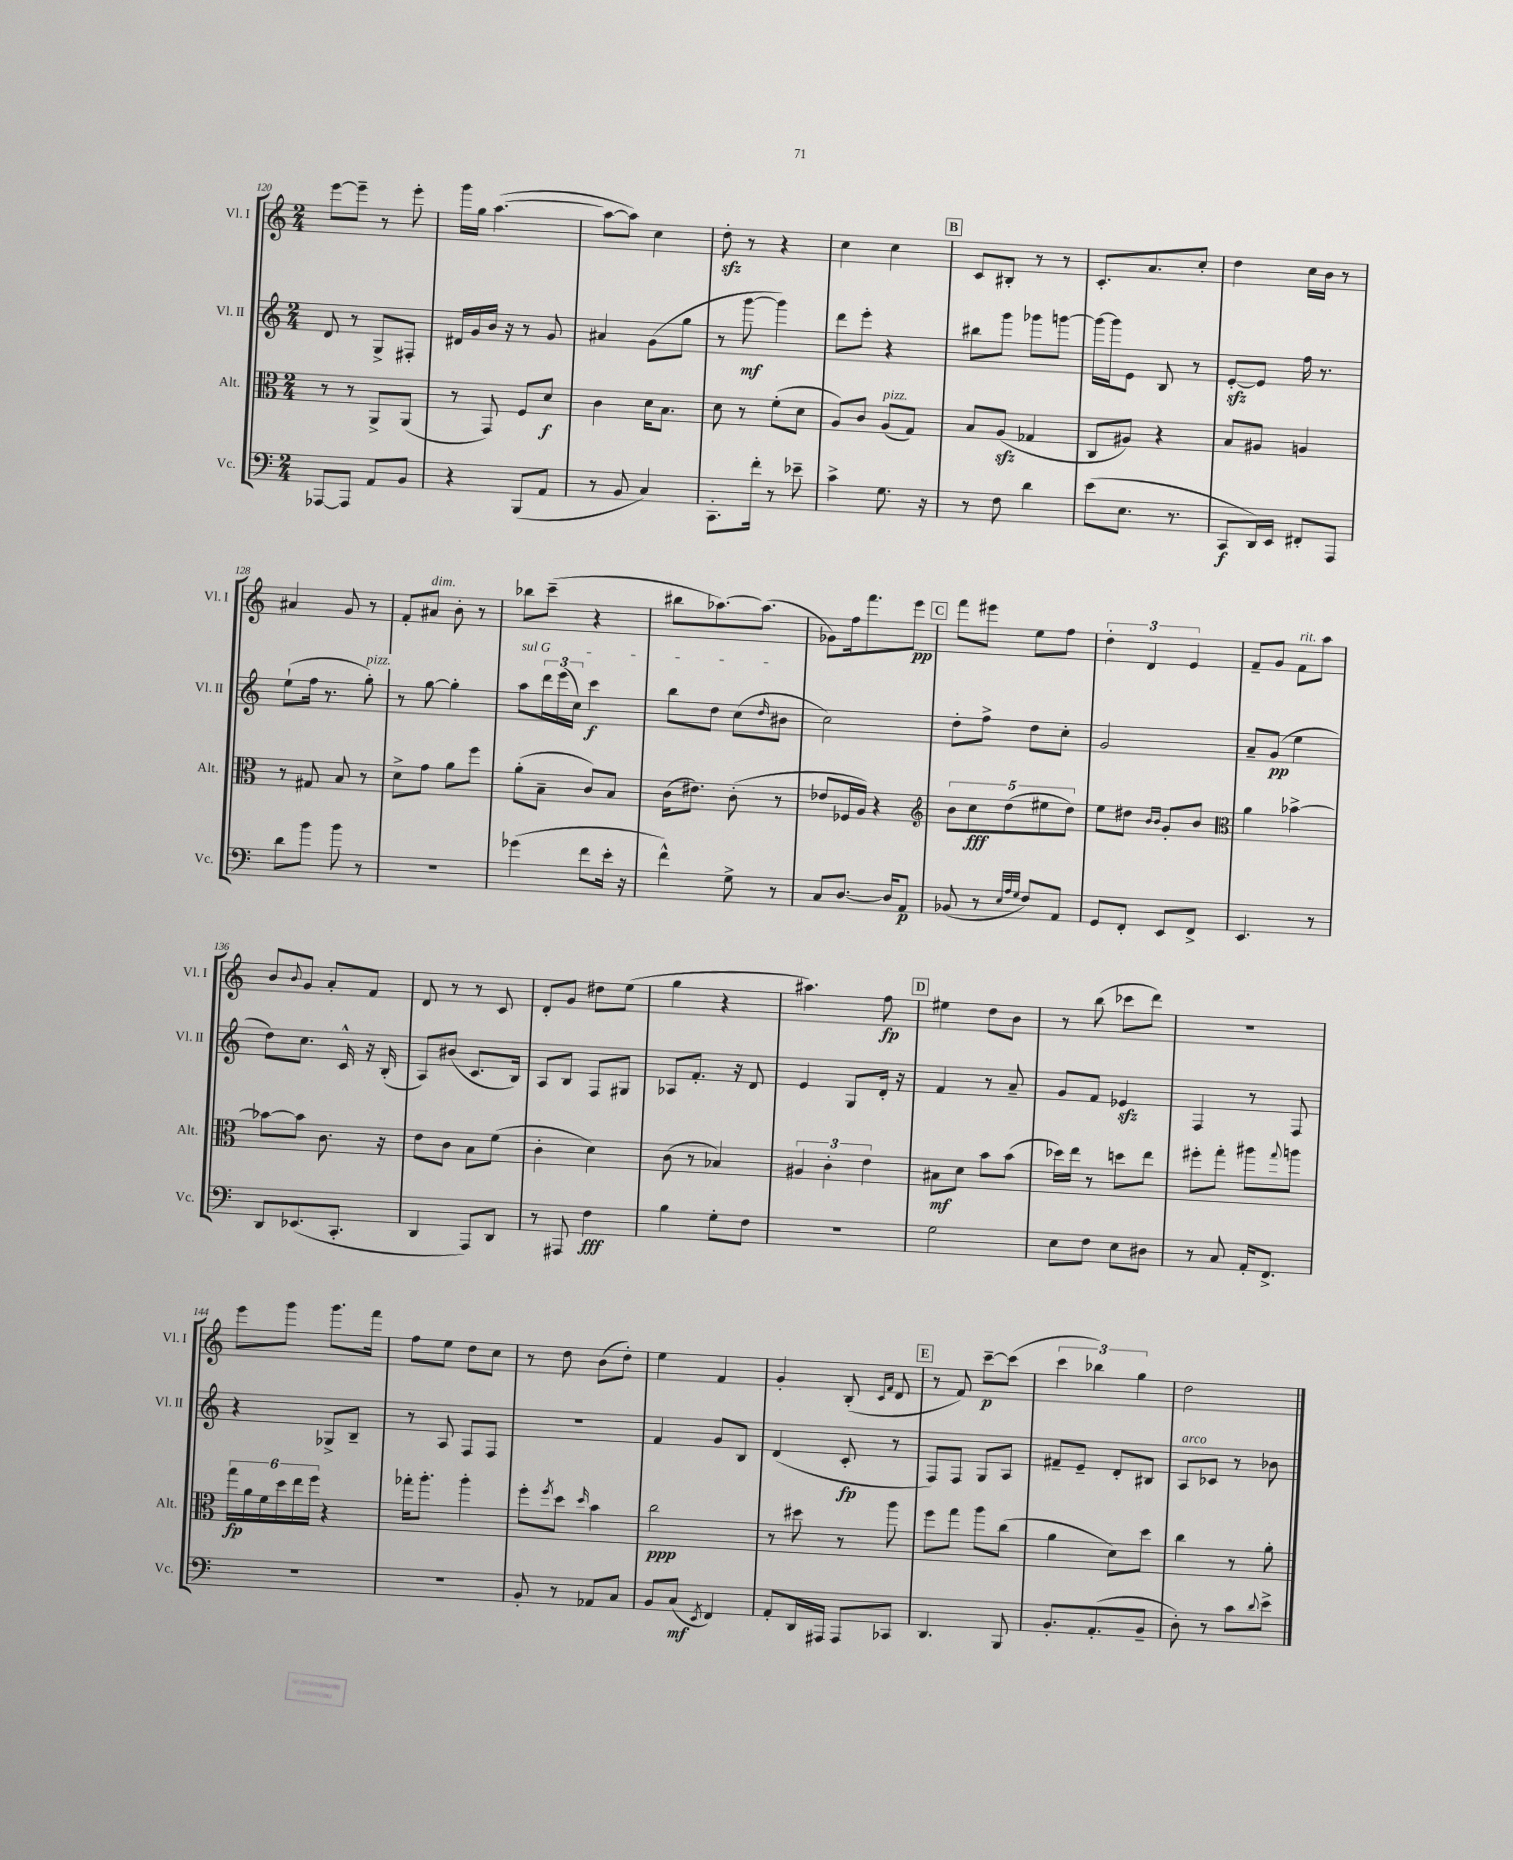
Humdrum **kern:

**kern	**kern	**kern	**kern
*staff4	*staff3	*staff2	*staff1
*clefF4	*clefC3	*clefG2	*clefG2
*k[]	*k[]	*k[]	*k[]
*M2/4	*M2/4	*M2/4	*M2/4
[8AAA-	8r	8d	[8eee
8AAA-]	8r	8r	8eee~]
8AA	8AA^	8G^	8r
8BB	(8AA	8F#'	8eee'
=	=	=	=
4r	8r	16d#	16ggg
.	.	16g	16gg
.	8GG)	16b	([4.aa
.	.	16r	.
(8BBB	8F	8r	.
8AA	8d	8g	.
=	=	=	=
8r	4c	4a#	8aa_
8BB	.	.	8aa])
4C)	16d	(8g	4cc
.	8.B	.	.
.	.	8gg	.
=	=	=	=
8.CC'	8d	8r	8dd'
.	8r	[8ggg	8r
16f'	.	.	.
8r	(8f'	4ggg])	4r
8e-~	8d	.	.
=	=	=	=
4c^	8A)	8ddd	4cc
.	8c	8eee'	.
8.G	(8A	4r	4cc
.	8G)	.	.
16r	.	.	.
=	=	=	=
8r	8B	8bb#	8c
8F	(8A	8ggg	8B#'
4d	4G-	8ggg-	8r
.	.	[8ggg	8r
=	=	=	=
(8e	8C	16ggg_	8.c'
.	.	16ggg]	.
8.E	8A#)	8e	.
.	.	.	8.a
.	4r	8B	.
8.r	.	.	.
.	.	8r	8cc'
=	=	=	=
8CC	8B	[8e'	4dd
16DD)	8A#	8e]	.
16EE	.	.	.
8FF#'	4A	16ff	16cc
.	.	8.r	16b
8AAA	.	.	8r
=	=	=	=
8d	8r	(8ee`	4a#
8b	8G#	16ff	.
.	.	8.r	.
8b	8B	.	8g
8r	8r	8gg')	8r
=	=	=	=
2r	8d^	8r	8f'
.	8g	[8gg	8a#
.	8a	4gg']	8b'
.	8ff	.	8r
=	=	=	=
(4g-	(8a'	8aa	8bb-
.	8B~	24ddd	(8ccc~
.	.	(24eee	.
.	.	24cc)	.
8f	8c)	4ccc	4r
16e'	8B	.	.
16r	.	.	.
=	=	=	=
4f^^)	(16c	8bb	8bb#
.	8.e#)	.	.
.	.	8dd	[8.aa-)
8G^	(8c'	(8cc	.
.	.	.	(8.aa-]
.	.	16qqdd	.
8r	8r	8b#	.
=	=	=	=
8C	8e-	2cc)	8g-)
[8.D	16F-	.	16ff
.	16A)	.	8.fff
.	4r	.	.
16D]	.	.	.
8AA	.	.	8eee
=	=	=	=
*	*clefG2	*	*
(8BB-	10b	8dd'	8fff
.	10cc	.	.
8r	.	8ff^	8eee#
.	(10dd	.	.
32qqE	.	.	.
32qqA	.	.	.
32qqG	.	.	.
8F)	.	8dd	8ee
.	10ee#	.	.
8AA	.	8cc'	8ff
.	10dd)	.	.
=	=	=	=
8GG	8ee	2g	6dd'
8FF'	8dd#	.	.
.	.	.	6d
.	16qqb	.	.
.	16qqb	.	.
8EE	8g'	.	.
.	.	.	6e
8FF^	8b	.	.
=	=	=	=
*	*clefC3	*	*
4.EE	4a	8a~	8f~
.	.	(8g	8g
.	[4b-^	4ee	8f
8r	.	.	8aa
=	=	=	=
8DD	8b-_	8dd)	8b
.	.	.	8qqb
(8.EE-	8b-]	8.cc	8g
.	8.c	.	8a'
8.CC'	.	16c^^	.
.	.	16r	8f
.	16r	(16B'	.
=	=	=	=
4DD	8e	8A)	8d
.	8c	(8b#	8r
8AAA)	8B	8.c	8r
8DD	(8f	.	8c
.	.	16B)	.
=	=	=	=
8r	4c'	8A	8d'
8AAA#	.	8B	8g
4F	4d)	8F	8dd#
.	.	8G#	(8ee
=	=	=	=
4B	(8c	8A-	4gg
.	8r	8.f'	.
8G'	4B-)	.	4r
.	.	16r	.
8F	.	8d	.
=	=	=	=
2r	6A#	4e	4.aa#)
.	6c'	.	.
.	.	8G	.
.	6e	.	.
.	.	16d'	8ff
.	.	16r	.
=	=	=	=
2G	8B#	4f	4ee#
.	8d	.	.
.	8b	8r	8dd
.	(8b	8a~	8b
=	=	=	=
8E	16dd-)	8g	8r
.	16ee	.	.
8F	8r	8f	(8bb
8E	8dd	4e-	8ccc-
8D#	8ee	.	8ddd)
=	=	=	=
8r	8ff#'	4F	2r
8C	8gg'	.	.
16AA'	8aa#	8r	.
8.FF^	.	.	.
.	8qqgg	.	.
.	8aa	8F	.
=	=	=	=
2r	24gg	4r	8eee
.	24a	.	.
.	24f	.	.
.	24dd	.	8ggg
.	24ee	.	.
.	24ff	.	.
.	4r	8G-^	8.ggg
.	.	8B~	.
.	.	.	16fff
=	=	=	=
2r	16gg-'	8r	8ff
.	8.aa'	.	.
.	.	8A	8ee
.	4aa'	8F	8dd
.	.	8F	8cc
=	=	=	=
8BB'	8ff'	2r	8r
.	8qff	.	.
8r	8dd	.	8dd
.	16qqdd	.	.
8AA-	4b	.	(8b
8C	.	.	8dd')
=	=	=	=
8BB	2cc	4f	4ee
(8C	.	.	.
8qEE	.	.	.
4FF)	.	8g	4f
.	.	8B	.
=	=	=	=
8AA'	8r	(4d	4g'
16DD	8dd#	.	.
16AAA#	.	.	.
8AAA#	8r	8c'	(8B'
.	.	.	16qqc
.	.	.	16qqf
8CC-	8aa	8r	8d
=	=	=	=
4.DD	8ff	8F)	8r
.	8gg	8F	8f)
.	8aa	8G	[8ccc~
8BBB	(8cc	8A	(8ccc]
=	=	=	=
8.BB'	4a	8f#~	6ccc
.	.	8e~	.
.	.	.	6bb-)
(8.AA'	.	.	.
.	8d)	8d'	.
.	.	.	6gg
8BB~	8dd	8B#	.
=	=	=	=
8D')	4cc	8A	2dd
8r	.	8c-	.
8c	8r	8r	.
8qqd	.	.	.
8e^	8a'	8b-	.
==	==	==	==
*-	*-	*-	*-
